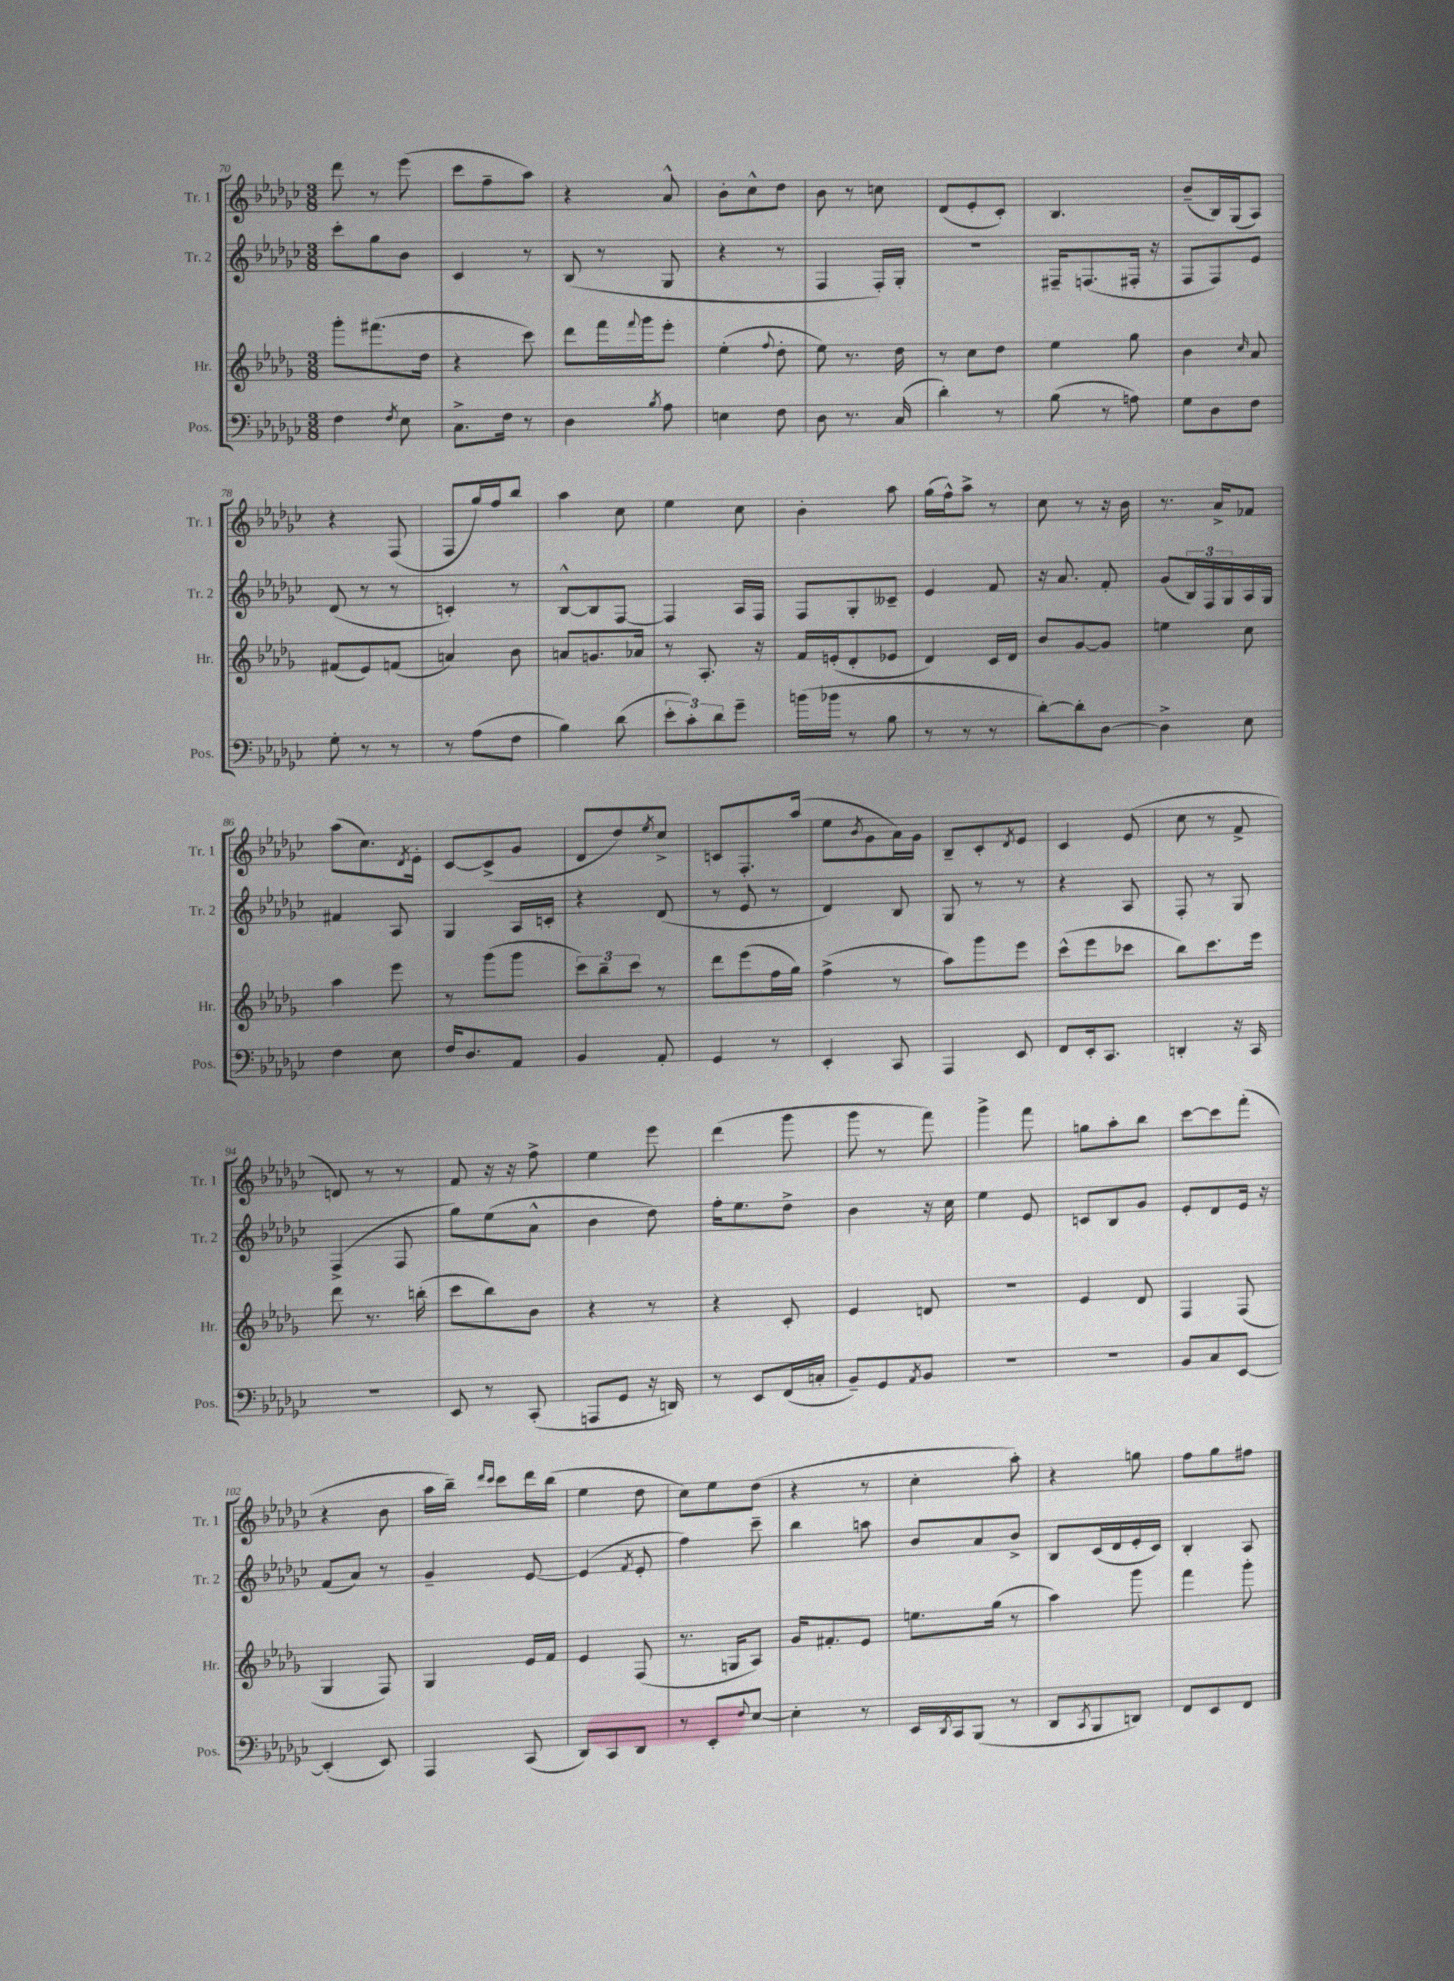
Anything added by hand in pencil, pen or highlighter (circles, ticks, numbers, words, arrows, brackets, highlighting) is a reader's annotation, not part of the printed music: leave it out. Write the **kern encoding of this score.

**kern	**kern	**kern	**kern
*staff4	*staff3	*staff2	*staff1
*clefF4	*clefG2	*clefG2	*clefG2
*k[b-e-a-d-g-c-]	*k[b-e-a-d-g-]	*k[b-e-a-d-g-c-]	*k[b-e-a-d-g-c-]
*M3/8	*M3/8	*M3/8	*M3/8
4F	8ggg-'	8ccc-'	8ddd-
.	(8.fff#	8gg-	8r
8qF	.	.	.
8E-	.	8b-	(8eee-
.	16dd-	.	.
=	=	=	=
8.C-^	4r	4c-	8ccc-
.	.	.	8ff~
16F	.	.	.
8r	8ccc)	8r	8aa-)
=	=	=	=
4D-	8ddd-	(8B-	4r
.	16fff	8r	.
.	8qqfff	.	.
.	16ggg-	.	.
8qB-	.	.	.
8A-	8eee-'	8G-	8a-^^
=	=	=	=
4E	(4ee-'	4r	8b-'
.	.	.	8cc-^^
.	8qqff	.	.
8F	8dd-'	8r	8dd-
=	=	=	=
8D-	8ee-)	4F	8b-
8.r	8.r	.	8r
.	.	16F')	8cc
(16C-	16dd-	16G-'	.
=	=	=	=
4d-')	8r	4.r	(8d-
.	8cc	.	8e-'
8r	8dd-	.	8c-')
=	=	=	=
(8B-	4ee-	16F#~	4.B-
.	.	(8.F	.
8r	.	.	.
8A)	8gg-	16F#'	.
.	.	16r	.
=	=	=	=
8G-	4b-	8F	(8b-~
8D-	.	8F)	16B-)
.	.	.	(16G-
.	16qqcc	.	.
8F	8a-	8e-	8A-)
=	=	=	=
8G-'	(8f#	(8d-	4r
8r	8e-)	8r	.
8r	(8f	8r	(8F
=	=	=	=
8r	4a)	4c')	8F
(8A-	.	.	16gg-)
.	.	.	16ff
8F	8b-	8r	8bb-
=	=	=	=
4B-)	8a	[8B-^^	4aa-
.	8.g	8B-]	.
(8d-	.	[8F	8cc-
.	16a-	.	.
=	=	=	=
12e-'	8r	4F]	4ee-
12c-')	.	.	.
.	8.A-'	.	.
12d-	.	.	.
8g-~	.	16A-	8cc-
.	16r	16F	.
=	=	=	=
(16b	16f	8F	4b-'
16b-	(16e'	.	.
8r	8d-'	8G-'	.
8B-	8e-	8c--~	8aa-
=	=	=	=
8r	4d-)	4e-	(16gg-
.	.	.	16ff^^)
8r	.	.	8aa-^
8r	16c	8f	8r
.	16d-	.	.
=	=	=	=
[8d-')	8b-	16r	8cc-
.	.	8.a-	.
8d-']	[8g-	.	8r
[8D-	8g-]	8f'	16r
.	.	.	16b-
=	=	=	=
4D-^]	4ee	(8g-	8.r
.	.	24B-)	.
.	.	24F	.
.	.	.	16a-^
.	.	24G-	.
8E-	8cc	16A-	8f-
.	.	16G-	.
=	=	=	=
4F	4aa-	4f#	(8aa-
.	.	.	8.cc-)
8E-	8eee-	8A-	.
.	.	.	8qd-
.	.	.	16e-'
=	=	=	=
16F	8r	4G-	[8c-
8.D-	.	.	.
.	(8ggg-	.	(8c-^]
8AA-	8ggg-	16A-	8g-
.	.	16c'	.
=	=	=	=
4BB-	12ccc)	4r	8d-
.	12bb-~	.	.
.	.	.	8dd-)
.	12ccc	.	.
.	.	.	8qee-
8AA-'	8r	(8d-	8cc-^
=	=	=	=
4GG-	8ddd-	8r	8c
.	(8eee-	8e-	8.F'
8r	16ff	8r	.
.	16gg-)	.	(16aa-
=	=	=	=
4EE-'	(4ff^	4d-)	8ee-
.	.	.	8qb-
.	.	.	8g-
8CC-	8r	8B-	16a-)
.	.	.	16g-
=	=	=	=
4AAA-	8aa-)	8G-	8B-~
.	8ggg-	8r	8c-'
.	.	.	8qd-
8EE-	8eee-	8r	8e-
=	=	=	=
8FF	(8ccc^^	4r	4c-
16EE-'	8eee-	.	.
8.CC-	.	.	.
.	8ccc-	8A-	(8e-
=	=	=	=
4DD'	8bb-)	8F'	8cc-
.	8.ccc	8r	8r
16r	.	8G-	8f^
16CC-	16eee-	.	.
=	=	=	=
4.r	8ddd-	(4F^	8d)
.	8.r	.	8r
.	.	8F	8r
.	(16bb'	.	.
=	=	=	=
8EE-	8ccc	8gg-)	8f
8r	8bb-)	(8ee-	16r
.	.	.	16r
(8CC-'	8b-	8a-^^	8ff^
=	=	=	=
8AAA	4r	4b-	4ee-
8GG-	.	.	.
16r	8r	8dd-)	8eee-
16DD)	.	.	.
=	=	=	=
8r	4r	16ff'	(4ddd-
.	.	8.ee-	.
8EE-	.	.	.
(16FF	8c'	8dd-^	8ggg-
16C'	.	.	.
=	=	=	=
8BB-~)	4e-	4b-	8ggg-
8GG-	.	.	8r
8qAA-	.	.	.
8BB-	8d	16r	8fff)
.	.	16cc-	.
=	=	=	=
4.r	4.r	4ee-	4ggg-^
.	.	8e-	8fff
=	=	=	=
4.r	4e-	8c	8gg
.	.	8B-	8aa-'
.	8d-	8g-	8bb-
=	=	=	=
8BB-	4F	8e-'	[8ccc-
8C-	.	8d-	8ccc-]
[8EE-	(8F	16e-	(8fff'
.	.	16r	.
=	=	=	=
(4EE-']	4G-	(8f	4r
.	.	8a-)	.
8EE-)	8F)	8r	8b-
=	=	=	=
4AAA-	4G-	4g-~	16aa-
.	.	.	16bb-~)
.	.	.	16qqddd-
.	.	.	16qqccc-
.	.	.	8ccc-
(8CC-	16e-	[8e-	16ddd-
.	16f	.	(16bb-
=	=	=	=
8DD-)	4e-	(4e-]	4ee-
8CC-	.	.	.
.	.	8qf	.
8DD-	(8F	8e-'	8dd-
=	=	=	=
8r	8.r	4ff)	8cc-)
8EE-'	.	.	8ee-
.	16G	.	.
8qqF	.	.	.
[8E-	8A-)	8ccc-~	(8dd-
=	=	=	=
4E-']	16g-	4bb-	4r
.	8.f#'	.	.
8r	8e-	8aa	8r
=	=	=	=
16EE-	8.ee	8b-	4cc-'
8qDD-	.	.	.
16CC-	.	.	.
(8BBB-	.	8a-	.
.	(16gg-	.	.
8r	8r	8b-^	8aa-')
=	=	=	=
8DD-	4aa-)	8B-	4r
8qCC-	.	.	.
8BBB-	.	(16c-	.
.	.	16d-	.
8DD)	8ggg-	16e-'	8gg
.	.	16c-)	.
=	=	=	=
8FF	4fff	4B-'	8ff
8EE-	.	.	8gg-
8FF	8ggg-'	8A-	8ff#
==	==	==	==
*-	*-	*-	*-
